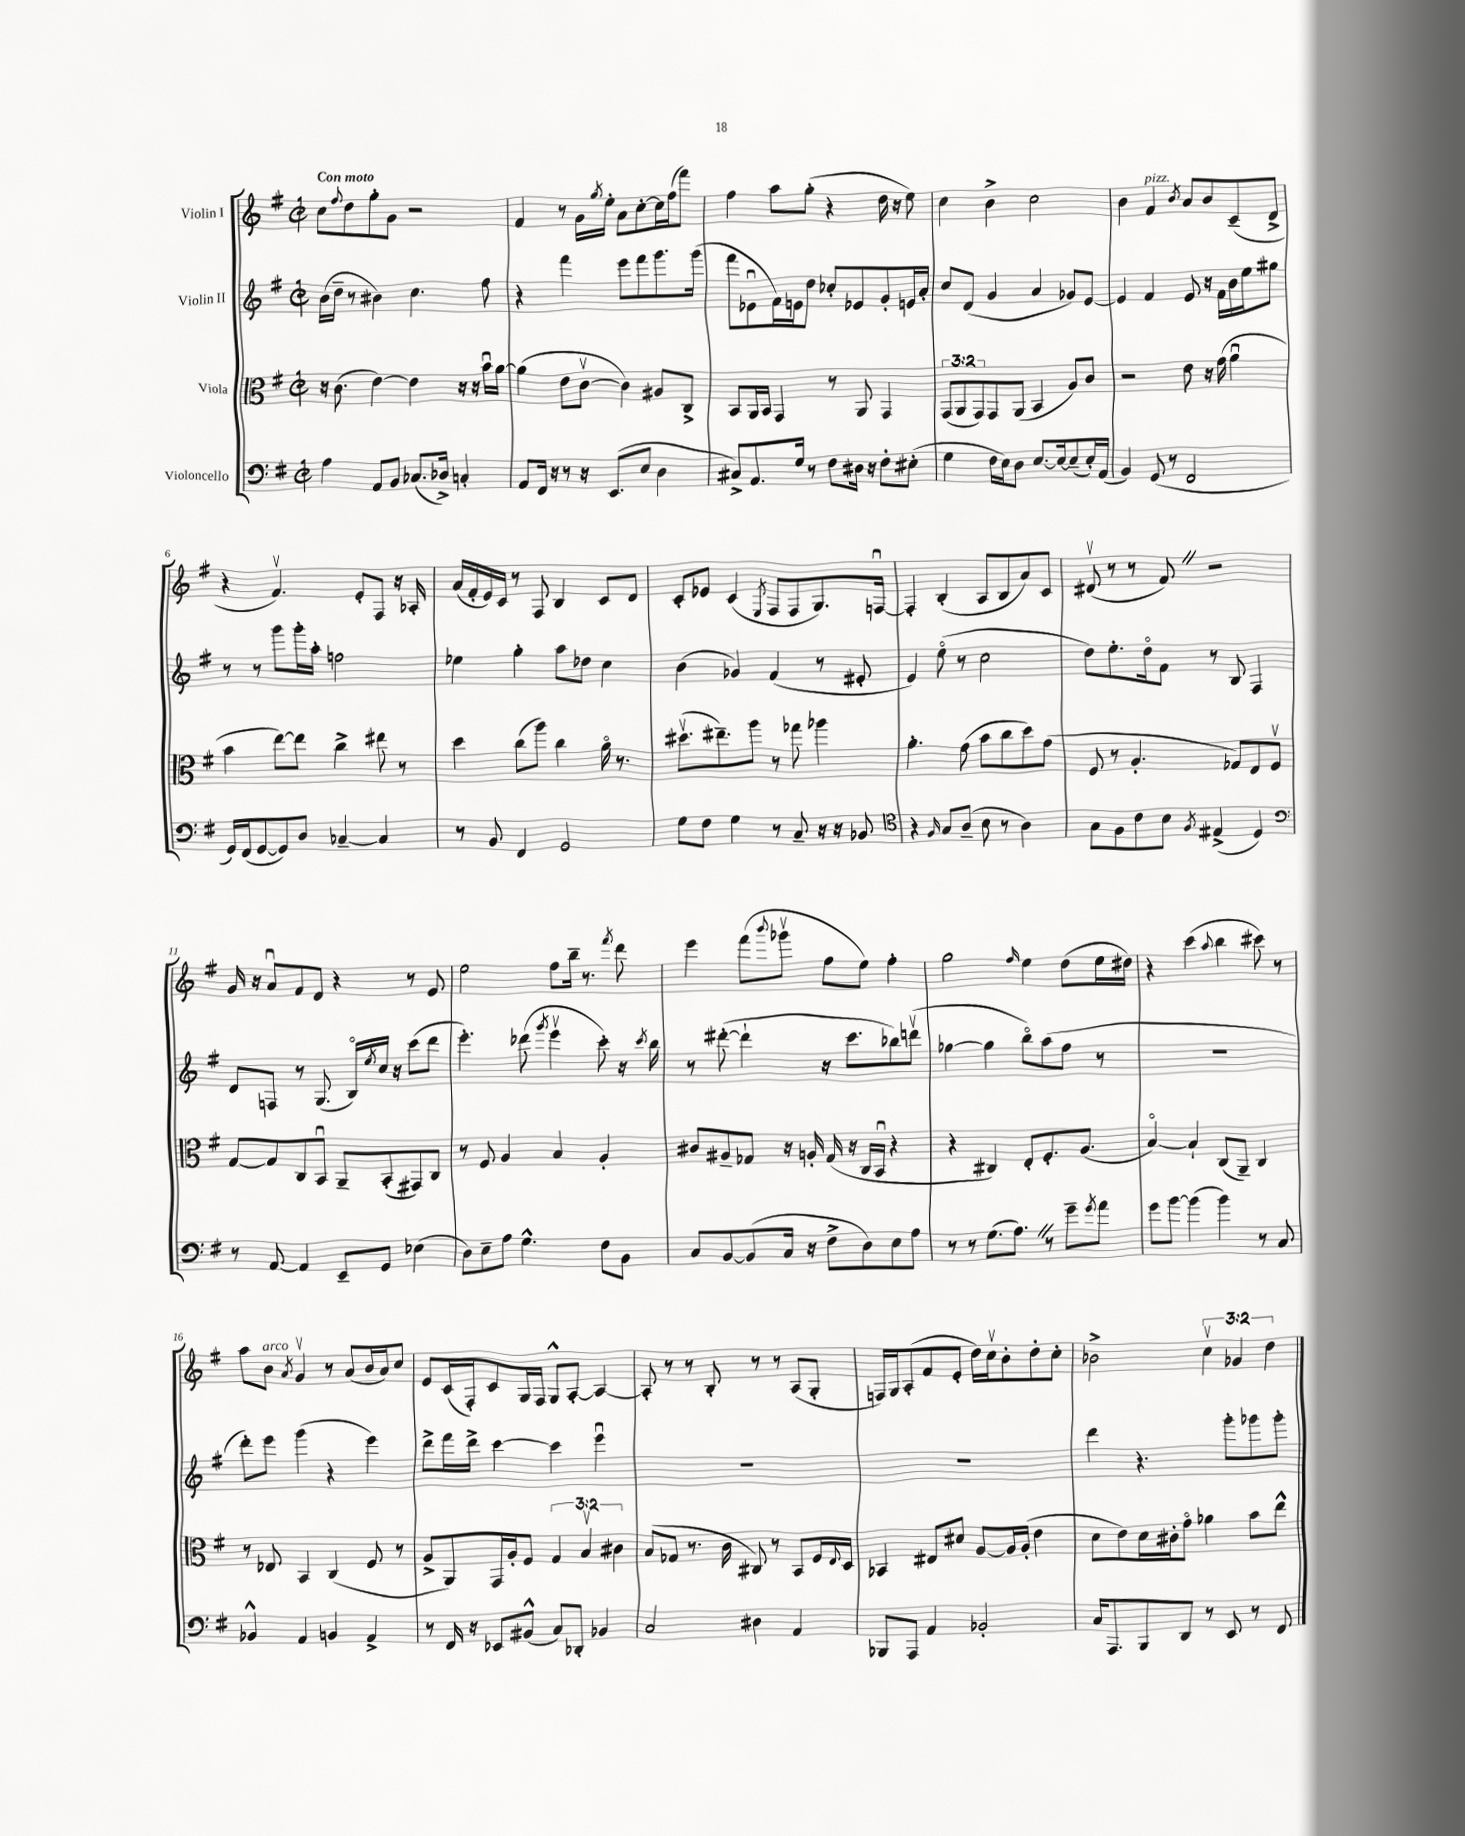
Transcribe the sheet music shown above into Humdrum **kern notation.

**kern	**kern	**kern	**kern
*staff4	*staff3	*staff2	*staff1
*clefF4	*clefC3	*clefG2	*clefG2
*k[f#]	*k[f#]	*k[f#]	*k[f#]
*M2/2	*M2/2	*M2/2	*M2/2
*met(c|)	*met(c|)	*met(c|)	*met(c|)
4A	16r	(16b	8cc
.	(8.c	16dd~	.
.	.	.	8qqff#
.	.	8r	8dd
8AA	[4e)	4b#)	8gg'
8BB	.	.	8g
(8.C-	4e]	4.cc	2r
16D-^)	.	.	.
4C'	16r	.	.
.	16r	.	.
.	16bu	8ff#	.
.	[16a	.	.
=	=	=	=
8AA	(4a]	4r	4f#
16FF#	.	.	.
16r	.	.	.
8r	8e	4fff#	8r
16r	[8cv	.	16g
.	.	.	8qgg
(8.EE	.	.	16ee'
.	4c])	8eee	8a
8E	.	8fff#	[8cc'
4D	8A#	8.ggg	16cc]
.	.	.	(16ff#
.	8C^	.	8fff#)
.	.	(16ggg	.
=	=	=	=
8C#^)	8BB	8fff#	4ff#
8.AA	16AA	8e-u	.
.	16BB	.	.
.	4GG	16f#)	8aa
16G	.	16e	.
8r	.	8dd	(8gg'
8F#	8r	8cc-'	4r
16D#	8AA	8e-	.
16r	.	.	.
8F#'	4GG	8g'	16dd
.	.	.	16r
(8E#'	.	16e	8ee)
.	.	16a'	.
=	=	=	=
4G	(12GG	8cc	4cc
.	12AA	.	.
.	.	(8d	.
.	12GG)	.	.
16F#	8GG	4g	4b^
16E)	.	.	.
8D	(8AA	.	.
[8.E	4BB	4a	2cc
16E_	.	.	.
(8E~]	8A)	8g-)	.
16E')	8c	[8e	.
(16AA	.	.	.
=	=	=	=
4BB)	2r	4e]	4b
(8GG	.	4f#	4f#
8r	.	.	.
.	.	.	8qb
2FF#	8e	8e	8a
.	16r	16r	8b
.	(16g	16f#	.
.	4au	16b	(8c~
.	.	16ee	.
.	.	8gg#	8d^
=	=	=	=
16GG)	4b	8r	4r
(16FF#	.	.	.
[8GG	.	8r	.
8GG])	[8ee)	8ggg	4.f#v)
8D	8ee]	16ggg'	.
.	.	16aa'	.
[4C-~	4cc^	2ff	.
.	.	.	8e'
4C-]	8ee#	.	8F#
.	8r	.	16r
.	.	.	16A-'
=	=	=	=
8r	4dd	4ee-	(16a
.	.	.	16f#'
8BB	.	.	16e)
.	.	.	16c
4FF#	(8cc	4gg'	8r
.	8aa)	.	8F#
2GG	4cc	8aa	4B
.	.	8dd-	.
.	16ao	4cc	8c
.	8.r	.	.
.	.	.	8d
=	=	=	=
8G	(8.dd#v	(4b	8c'
8F#	.	.	8e-
.	8.ee#~)	.	.
4G	.	4g-)	(4c
.	8aa	.	.
.	.	.	8qE
8r	8r	(4f#	8F#
8C~	8gg-	.	8F#
16r	4aa-	8r	8.G)
16r	.	.	.
8BB-	.	8e#'	.
.	.	.	[16Fu
=	=	=	=
*clefC4	*	*	*
4r	4.a'	4e)	4F']
16qqF#	.	.	.
8G	.	(8eeo	(4B'
(8A~	(8g	8r	.
8B	8b	2cc	8A
8r	8cc	.	8B
4A)	8dd)	.	8a)
.	(8g	.	8c
=	=	=	=
8G	8F#	8dd)	(8d#v
8F#	8r	8.ee'	8r
8c	4.A'	.	8r
.	.	16ddo	.
8B	.	8f#	8f#)
8qF#	.	.	.
(4E#^	.	8r	2r
.	8G-)	8B	.
4D)	8E	4F#	.
.	8F#v	.	.
=	=	=	=
*clefF4	*	*	*
8r	[8G	8d	16g
.	.	.	16r
[8AA	8G]	8F	8au
4AA]	8C	8r	8f#
.	8BBu	(8.G	8d
8EE~	8AA~	.	4r
.	.	16Bo)	.
.	.	8qee	.
8GG	(8BB'	16cc	.
.	.	16r	.
(4E-	8GG#)	(8ccc	8r
.	8C	8ddd	8e
=	=	=	=
8D)	8r	4.eee')	2ee
8E~	8F#	.	.
8A	4A	.	.
4.G^^	.	(8ddd-	.
.	.	8qggg	.
.	4B	4eeev	8ff#
.	.	.	16bb~
.	.	.	8.r
8F#	4A'	8ccc')	.
.	.	.	8qfff#
8BB	.	16r	8ddd
.	.	8qccc	.
.	.	16bb	.
=	=	=	=
8C	8c#	8r	4eee
[8BB	8A#~	([8ddd#'	.
(8BB]	8G-	4ddd#`]	(8fff#
.	.	.	8qqbbb
16C	16r	.	8ggg-v
16r	16A'	.	.
8F#^	(16G-	16r	8ff#
.	16r	8.ccc	.
8D)	16C	.	8ee)
.	16BBu	.	.
8E	4r	8bb-)	4ff#'
8A	.	(8dddv	.
=	=	=	=
8r	4r	[4gg-	2gg
8r	.	.	.
(8.G	4C#)	4gg-]	.
8.A)	.	.	.
.	.	.	16qqff#
.	8E'	8bbo)	4ee
8r	8.F#'	(8aa	.
8g~	.	8ff#	(8dd
.	(8.A	.	.
8qg	.	.	.
8a	.	8r	16ee
.	.	.	16dd#)
=	=	=	=
8g	[4Bo)	1r	4r
[8b	.	.	.
(4b]	4B`]	.	(4ccc
.	.	.	8qqaa
4b)	(8C	.	4bb
.	8AA~)	.	.
8r	4C	.	8ccc#)
8C	.	.	8r
=	=	=	=
4BB-^^	8r	8ddd')	8aa
.	8E-	8eee	8b
.	.	.	8qa
4AA	4BB	(4ggg	4gv
4BB	(4C	4r	8r
.	.	.	(8a
4AA^	8F#	4eee)	16b
.	.	.	16a)
.	8r	.	8cc
=	=	=	=
8r	8A^	8ddd^	8e
16FF#	8AA)	16fff#	(16c
16r	.	16ddd^	16F#')
8EE-	16GG	[4ccc	8c
.	16A'	.	.
(8BB#^^	8F#	.	16G
.	.	.	16F#
8C)	6G	4ccc]	8G^^
8DD-'	.	.	[8A'
.	6Bv	.	.
4BB-	.	4eeeu	4A_
.	6c#	.	.
=	=	=	=
2C	(8B	1r	8A']
.	8G-	.	8r
.	8.r	.	8r
.	.	.	8B'
.	16c	.	.
4D#	8C#)	.	8r
.	8r	.	8r
4AA	8BB	.	(8A
.	16F#	.	8G'
.	8qqE	.	.
.	16D	.	.
=	=	=	=
8BBB-	4BB-	1r	16F)
.	.	.	16G
8AAA	.	.	(8A'
4AA	8E#	.	8f#
.	8d#	.	8e'
2BB-'	[8A	.	16dd)
.	.	.	16ccv
.	16A]	.	8b'
.	(16A'	.	.
.	4e	.	8dd'
.	.	.	8cc'
=	=	=	=
16C	8d	4ddd	2b-^
8.AAA	.	.	.
.	8e)	.	.
8BBB	16d	4.r	.
.	16c#'	.	.
8DD	8go	.	.
8r	4a-	.	6ccv
8EE	.	8ggg'	.
.	.	.	6g-
8r	8b	8ggg-	.
.	.	.	6dd
8FF#	8ee^^	8ggg-'	.
==	==	==	==
*-	*-	*-	*-
